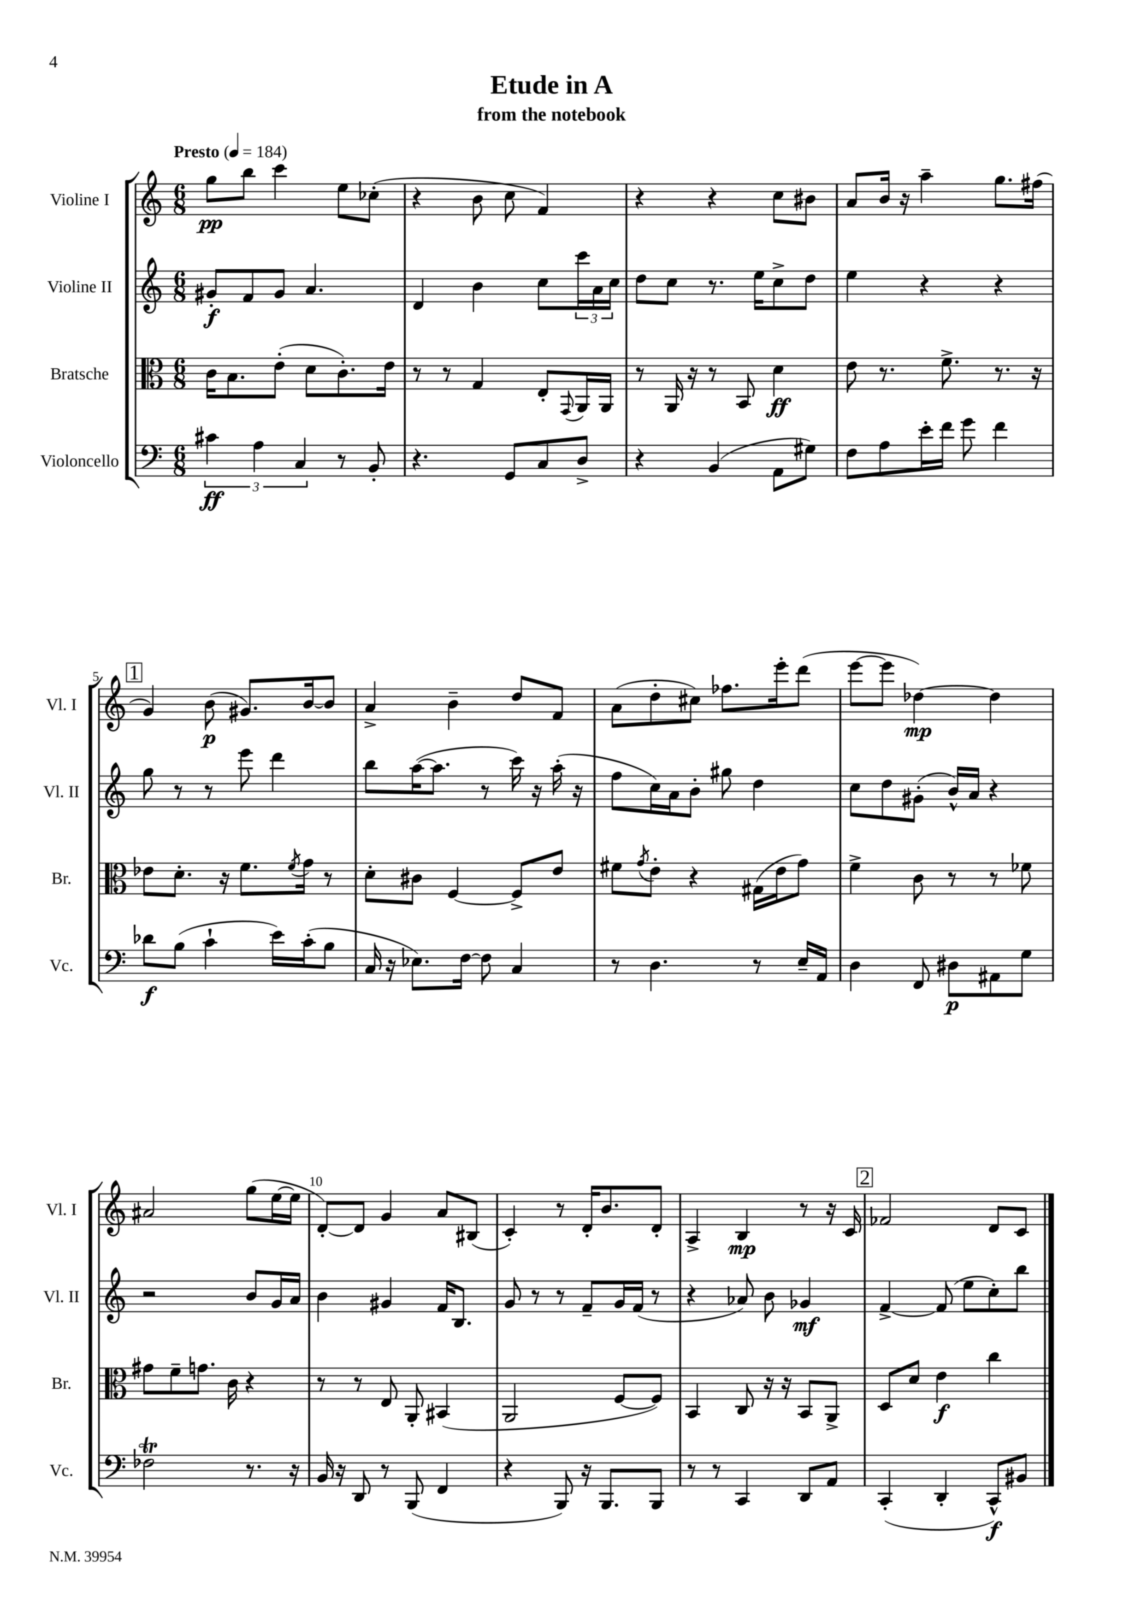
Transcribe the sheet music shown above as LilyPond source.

\header { title = "Etude in A" subtitle = "from the notebook" }
<<
\new StaffGroup <<
\new Staff = "s0" \with { instrumentName = "Violine I" shortInstrumentName = "Vl. I" } {
    \clef treble \key c \major \numericTimeSignature \time 6/8 \tempo "Presto" 4 = 184
    g''8\pp b''8 c'''4 e''8 ces''8-.( |
    r4 b'8 c''8 f'4) |
    r4 r4 c''8 bis'8 |
    a'8 b'16 r16 a''4-- g''8. fis''16( |
    \mark \markup { \box "1" } g'4) b'8\p( gis'8.) b'16~ b'8 |
    a'4-> b'4-- d''8 f'8 |
    a'8( d''8-. cis''8) fes''8. e'''16-. d'''8( |
    e'''8~ e'''8 des''4~\mp) des''4 |
    ais'2 g''8( e''16~ e''16 |
    d'8~-.) d'8 g'4 a'8 bis8( |
    c'4-.) r8 d'16-. b'8. d'8-. |
    a4-> b4\mp r8 r16 c'16 |
    \mark \markup { \box "2" } fes'2 d'8 c'8 \bar "|." |
}
\new Staff = "s1" \with { instrumentName = "Violine II" shortInstrumentName = "Vl. II" } {
    \clef treble \key c \major \numericTimeSignature \time 6/8
    gis'8-.\f f'8 gis'8 a'4. |
    d'4 b'4 c''8 \tuplet 3/2 { c'''16 a'16 c''16 } |
    d''8 c''8 r8. e''16 c''8-> d''8 |
    e''4 r4 r4 |
    \mark \markup { \box "1" } g''8 r8 r8 e'''8 d'''4 |
    b''8 a''16~( a''8. r8 c'''16) r16 a''16-.( r16 |
    f''8 c''16) a'16 b'8-. gis''8 d''4 |
    c''8 d''8 gis'8-.( b'16-^) a'16 r4 |
    r2 b'8 g'16 a'16 |
    b'4 gis'4 f'16 b8. |
    g'8 r8 r8 f'8-- g'16 f'16( r8 |
    r4 aes'8) b'8 ges'4\mf |
    \mark \markup { \box "2" } f'4~-> f'8( e''8 c''8-.) b''8 \bar "|." |
}
\new Staff = "s2" \with { instrumentName = "Bratsche" shortInstrumentName = "Br." } {
    \clef alto \key c \major \numericTimeSignature \time 6/8
    c'16 b8. e'8-.( d'8 c'8.-.) e'16 |
    r8 r8 g4 e8-. \appoggiatura { g,8 } a,16 a,16 |
    r8 a,16 r16 r8 b,8 d'4\ff |
    e'8 r8. f'8.-> r8. r16 |
    \mark \markup { \box "1" } ees'8 d'8.-. r16 f'8. \acciaccatura { f'8 } g'16 r8 |
    d'8-. cis'8 f4~ f8-> e'8 |
    fis'8 \acciaccatura { g'8 } e'8-. r4 gis16( e'16 g'8) |
    f'4-> c'8 r8 r8 fes'8 |
    gis'8 f'8-- g'8. c'16 r4 |
    r8 r8 e8 a,8-. bis,4( |
    a,2 f8~ f8) |
    b,4 c8 r16 r16 b,8 a,8-> |
    \mark \markup { \box "2" } d8 d'8 e'4\f c''4 \bar "|." |
}
\new Staff = "s3" \with { instrumentName = "Violoncello" shortInstrumentName = "Vc." } {
    \clef bass \key c \major \numericTimeSignature \time 6/8
    \tuplet 3/2 { cis'4\ff a4 c4 } r8 b,8-. |
    r4. g,8 c8 d8-> |
    r4 b,4( a,8 gis8) |
    f8 a8 e'16-. f'16 g'8 f'4 |
    \mark \markup { \box "1" } des'8\f b8( c'4-! e'16) c'16-.( b8 |
    c16 r16 ees8.) f16~ f8 c4 |
    r8 d4. r8 e16-- a,16 |
    d4 f,8 dis8\p ais,8 g8 |
    fes2\trill r8. r16 |
    b,16 r16 d,8 r8 b,,8( f,4 |
    r4 b,,8) r16 b,,8. b,,8 |
    r8 r8 c,4 d,8 a,8 |
    \mark \markup { \box "2" } c,4-.( d,4-. c,8-^\f) bis,8 \bar "|." |
}
>>
>>
\layout { \context { \Score \override BarNumber.break-visibility = ##(#f #t #t) barNumberVisibility = #(every-nth-bar-number-visible 5) } }
